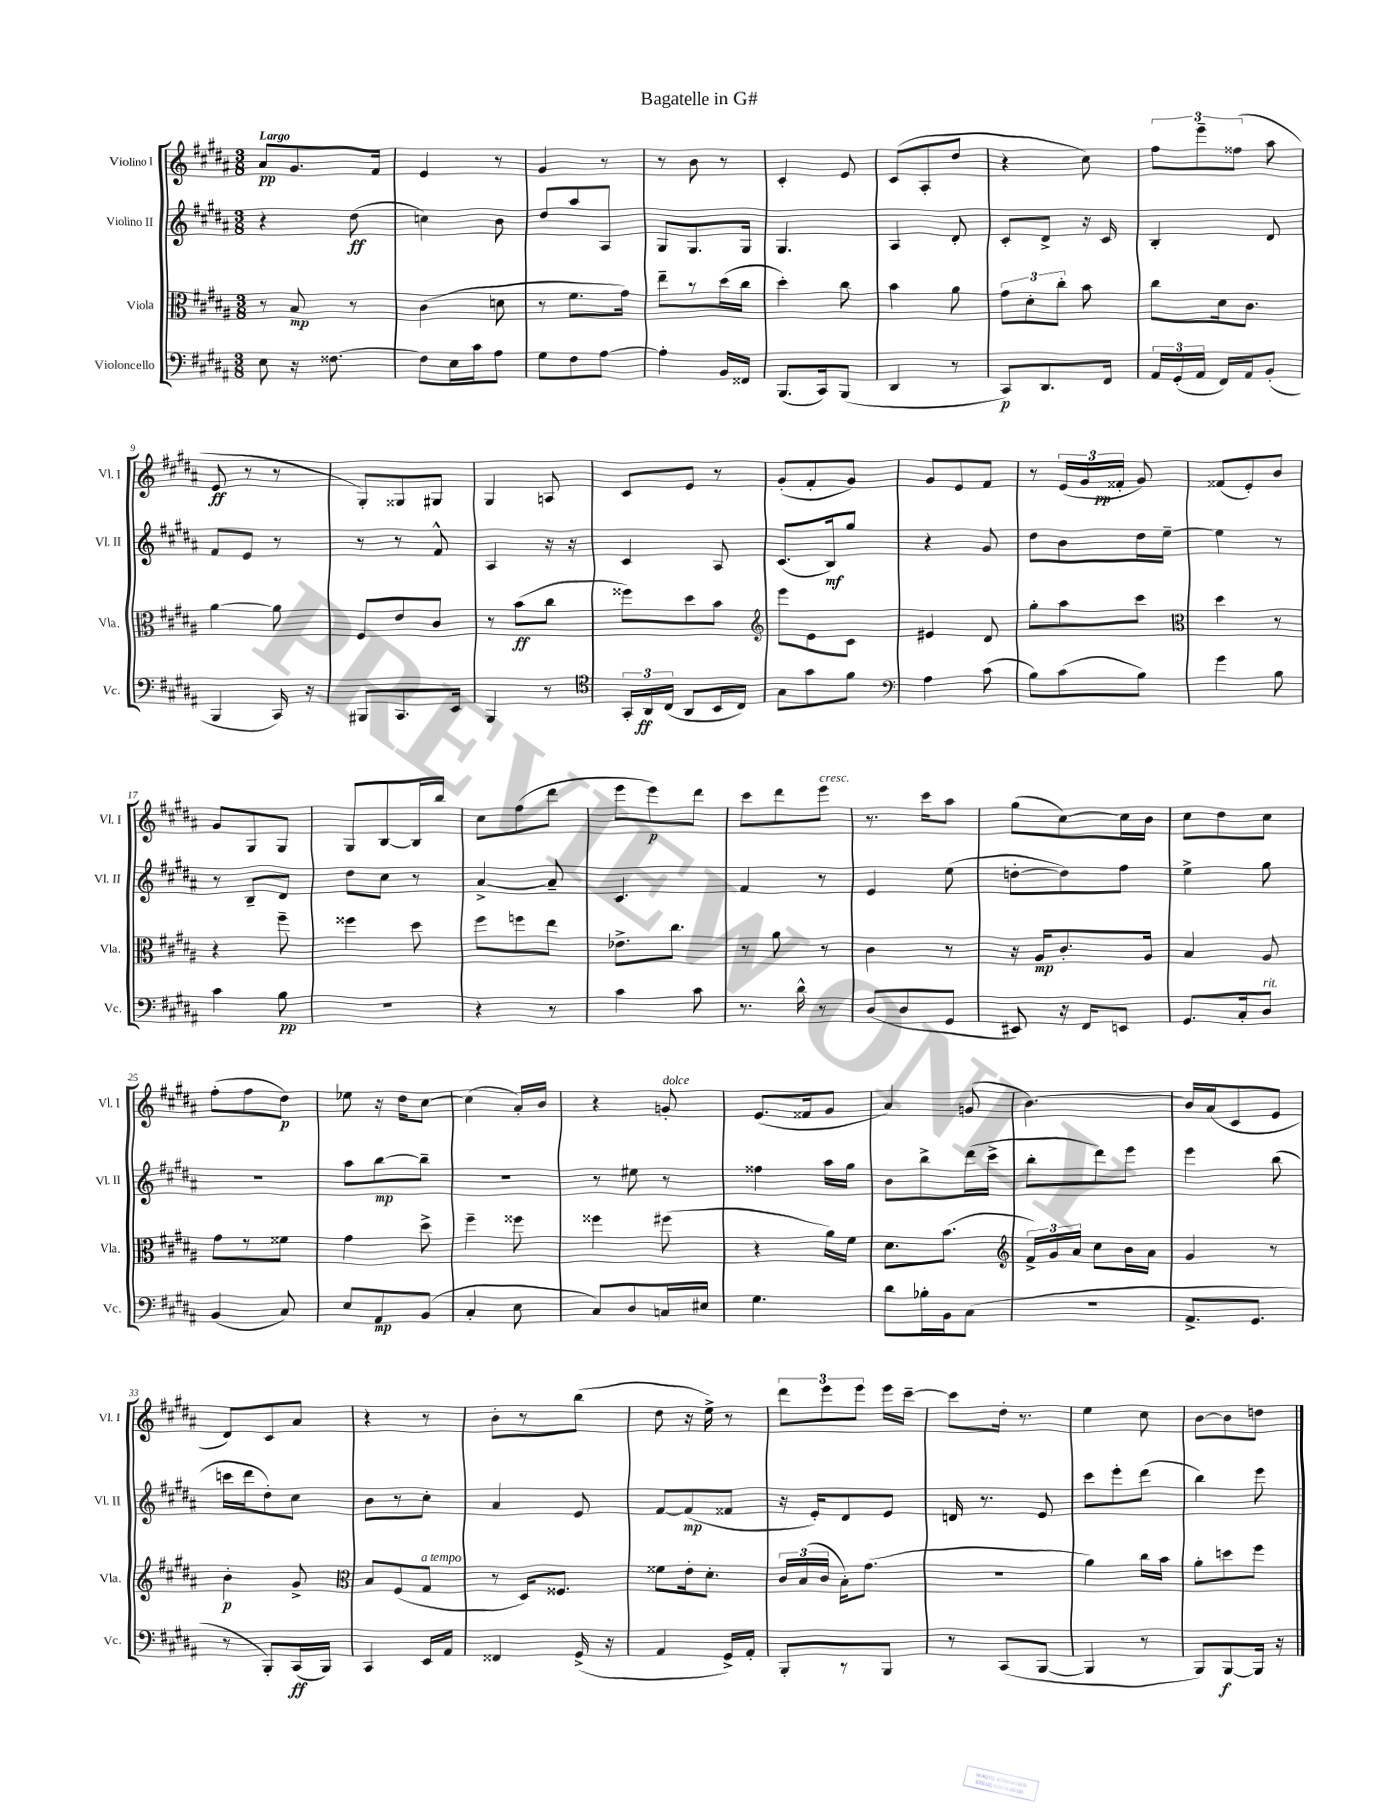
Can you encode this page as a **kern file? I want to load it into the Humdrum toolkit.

**kern	**kern	**kern	**kern
*staff4	*staff3	*staff2	*staff1
*clefF4	*clefC3	*clefG2	*clefG2
*k[f#c#g#d#a#]	*k[f#c#g#d#a#]	*k[f#c#g#d#a#]	*k[f#c#g#d#a#]
*M3/8	*M3/8	*M3/8	*M3/8
8E	8r	4r	8a#
16r	8B	.	8.g#
[8.F##	.	.	.
.	8r	(8dd#	.
.	.	.	16f#
=	=	=	=
8F##]	(4c#	4cc)	4e
16E	.	.	.
16c#	.	.	.
8A#	8d	8b	8r
=	=	=	=
8G#	8r	8dd#	4g#
8F#	8.f#	8aa#	.
[8A#	.	8A#	8r
.	16g#)	.	.
=	=	=	=
4A#']	8ee~	8G#	8r
.	8r	8.G#	8b
16BB	(16dd#	.	8r
16FF##	16cc#	16G#	.
=	=	=	=
(8.BBB	4dd#')	4.G#	4c#'
16CC#)	.	.	.
(8BBB	8cc#	.	8e
=	=	=	=
4DD#	4b	4A#	(8c#
.	.	.	8A#'
8r	8a#	8d#'	8dd#
=	=	=	=
8CC#)	12g#	8c#'	4r
.	12d#'	.	.
8.DD#	.	8d#^	.
.	12cc#'	.	.
.	8b	16r	8cc#)
16FF#	.	16c#	.
=	=	=	=
24AA#	8cc#	4B'	12ff#
(24GG#'	.	.	.
24AA#	.	.	12eee~
16FF#)	16d#	.	.
.	.	.	(12ff##
16AA#	8.c#	.	.
(8BB'	.	8d#	8aa#
=	=	=	=
4BBB	[4a#	8f#	8e
.	.	8e	8r
16CC#)	8a#]	8r	8r
16r	.	.	.
=	=	=	=
8BBB#	8F#	8r	8G#')
8.CC#	8e	8r	8G##
.	8c#	8f#^^	8G#
16EE	.	.	.
=	=	=	=
4BBB	8r	4A#	4G#
.	(8b	.	.
8r	8cc#	16r	8A
.	.	16r	.
=	=	=	=
*clefC4	*	*	*
24GG#'	8ff##)	4c#	8c#
24AA#	.	.	.
(24C#	.	.	.
8AA#	8dd#	.	8e
16BB	8b	8A#	8r
16C#)	.	.	.
=	=	=	=
*	*clefG2	*	*
8G#	8eee	(8.c#	(8g#'
8g#	8e	.	8f#'
.	.	16B)	.
8f#	8c#	8gg#	8g#)
=	=	=	=
*clefF4	*	*	*
4A#	4e#	4r	8g#
.	.	.	8e
(8c#	8d#	8g#	8f#
=	=	=	=
8B)	8gg#'	8dd#	8r
(8c#	8aa#	8b	(24e
.	.	.	24g#
.	.	.	24f##'
8B)	8ccc#	16dd#	8g#)
.	.	[16ee~	.
=	=	=	=
*	*clefC3	*	*
4g#	4dd#	4ee]	(8f##
.	.	.	8e')
8B	8r	8r	8b
=	=	=	=
4c#	4r	8r	8g#
.	.	8B~	8G#
8B	8ff#~	8d#	8G#
=	=	=	=
4.r	4ff##	8dd#	8G#
.	.	8cc#	[8B
.	8dd#	8r	16B]
.	.	.	16bb
=	=	=	=
4r	8ff#	[4a#^	8cc#
.	8ff	.	(8ff#
8r	8ee	8a#~]	8ddd#
=	=	=	=
4c#	8.e-^	4.c#	8eee
.	.	.	8eee)
.	8.cc#	.	.
8c#	.	.	8ddd#
=	=	=	=
8.r	8r	4f#	8ccc#
.	8a#	.	8ddd#
16d#^^	.	.	.
8r	8r	8r	8eee
=	=	=	=
(8D#	4c#	4e	8.r
8D#	.	.	.
.	.	.	16ccc#
8GG#	8r	(8ee	8aa#
=	=	=	=
8EE#)	16r	[8dd'	(8gg#
.	16A#	.	.
16r	8.c#'	8dd])	[8cc#)
16FF#	.	.	.
8EE	.	8ff#	16cc#]
.	16A#	.	16b
=	=	=	=
8.GG#	4B	4ee^	8cc#
.	.	.	8dd#
16C#'	.	.	.
8D#	8A#	8gg#	8cc#
=	=	=	=
(4BB	8g#	4.r	(8ff#'
.	8r	.	8ff#
8C#)	8f##	.	8dd#)
=	=	=	=
8E	4g#	8aa#	8ee-
8AA#	.	[8bb	16r
.	.	.	16dd#
(8BB	8dd#^	8bb~]	[8cc#
=	=	=	=
4C#'	4ff#~	4.r	(4cc#]
8E	8ff##	.	16a#')
.	.	.	16b
=	=	=	=
8C#)	4ff##	8r	4r
8D#	.	8ee#	.
16C	(8ff#	8r	8g'
16E#	.	.	.
=	=	=	=
4.G#	4r	4ff##	(8.e
.	.	.	16f##
.	16a#)	16aa#	8g#
.	16f#	16gg#	.
=	=	=	=
8d#	8.d#	8b	4a#)
16B-'	.	8bb^	.
16BB	(8.b	.	.
(8C#	.	(16ddd#	(8g
.	.	16ccc#^	.
=	=	=	=
*	*clefG2	*	*
4.r	24f#^)	8bb'	[4.b)
.	24g#	.	.
.	24a#	.	.
.	8cc#	8ddd#)	.
.	16b	8eee	.
.	16a#	.	.
=	=	=	=
8.AA#^	4g#	4eee	16b]
.	.	.	(16a#
.	.	.	8c#
8.GG#	.	.	.
.	8r	(8bb	8e
=	=	=	=
8r	4b'	16ccc	8d#)
.	.	16ddd#	.
8BBB')	.	8dd#')	8c#
(16CC#	8g#^	8cc#	8a#
16BBB)	.	.	.
=	=	=	=
*	*clefC3	*	*
4CC#	8B	8b	4r
.	(8F#	8r	.
16EE	8G#	8cc#'	8r
16AA#	.	.	.
=	=	=	=
4FF##	8r	4a#	8b'
.	16D#)	.	8r
.	8.F##	.	.
(16GG#^	.	8e	(8bb
16r	.	.	.
=	=	=	=
4AA#	8f##	[8f#	8dd#
.	16e'	(8f#]	16r
.	8.d#'	.	16ee^)
16GG#^)	.	8f##	8r
16AA#'	.	.	.
=	=	=	=
8BBB'	24c#	16r	12ddd#
.	(24B	.	.
.	.	16e')	.
.	24c#	.	12eee
8r	16B')	8d#	.
.	.	.	12eee
.	(8.g#	.	.
8BBB	.	8e	16eee
.	.	.	[16ccc#~
=	=	=	=
8r	4.r	16d	8ccc#]
.	.	8.r	.
(8CC#	.	.	16dd#'
.	.	.	8.r
[8BBB	.	8e	.
=	=	=	=
4BBB]	4a#)	8ccc#	4ee
.	.	8eee'	.
8r	16cc#	(8ddd#	8cc#
.	16b	.	.
=	=	=	=
8BBB)	8a#'	4bb)	[8b
[8BBB	8dd	.	8b]
16BBB]	8ff#	8eee	8dd
16r	.	.	.
==	==	==	==
*-	*-	*-	*-
